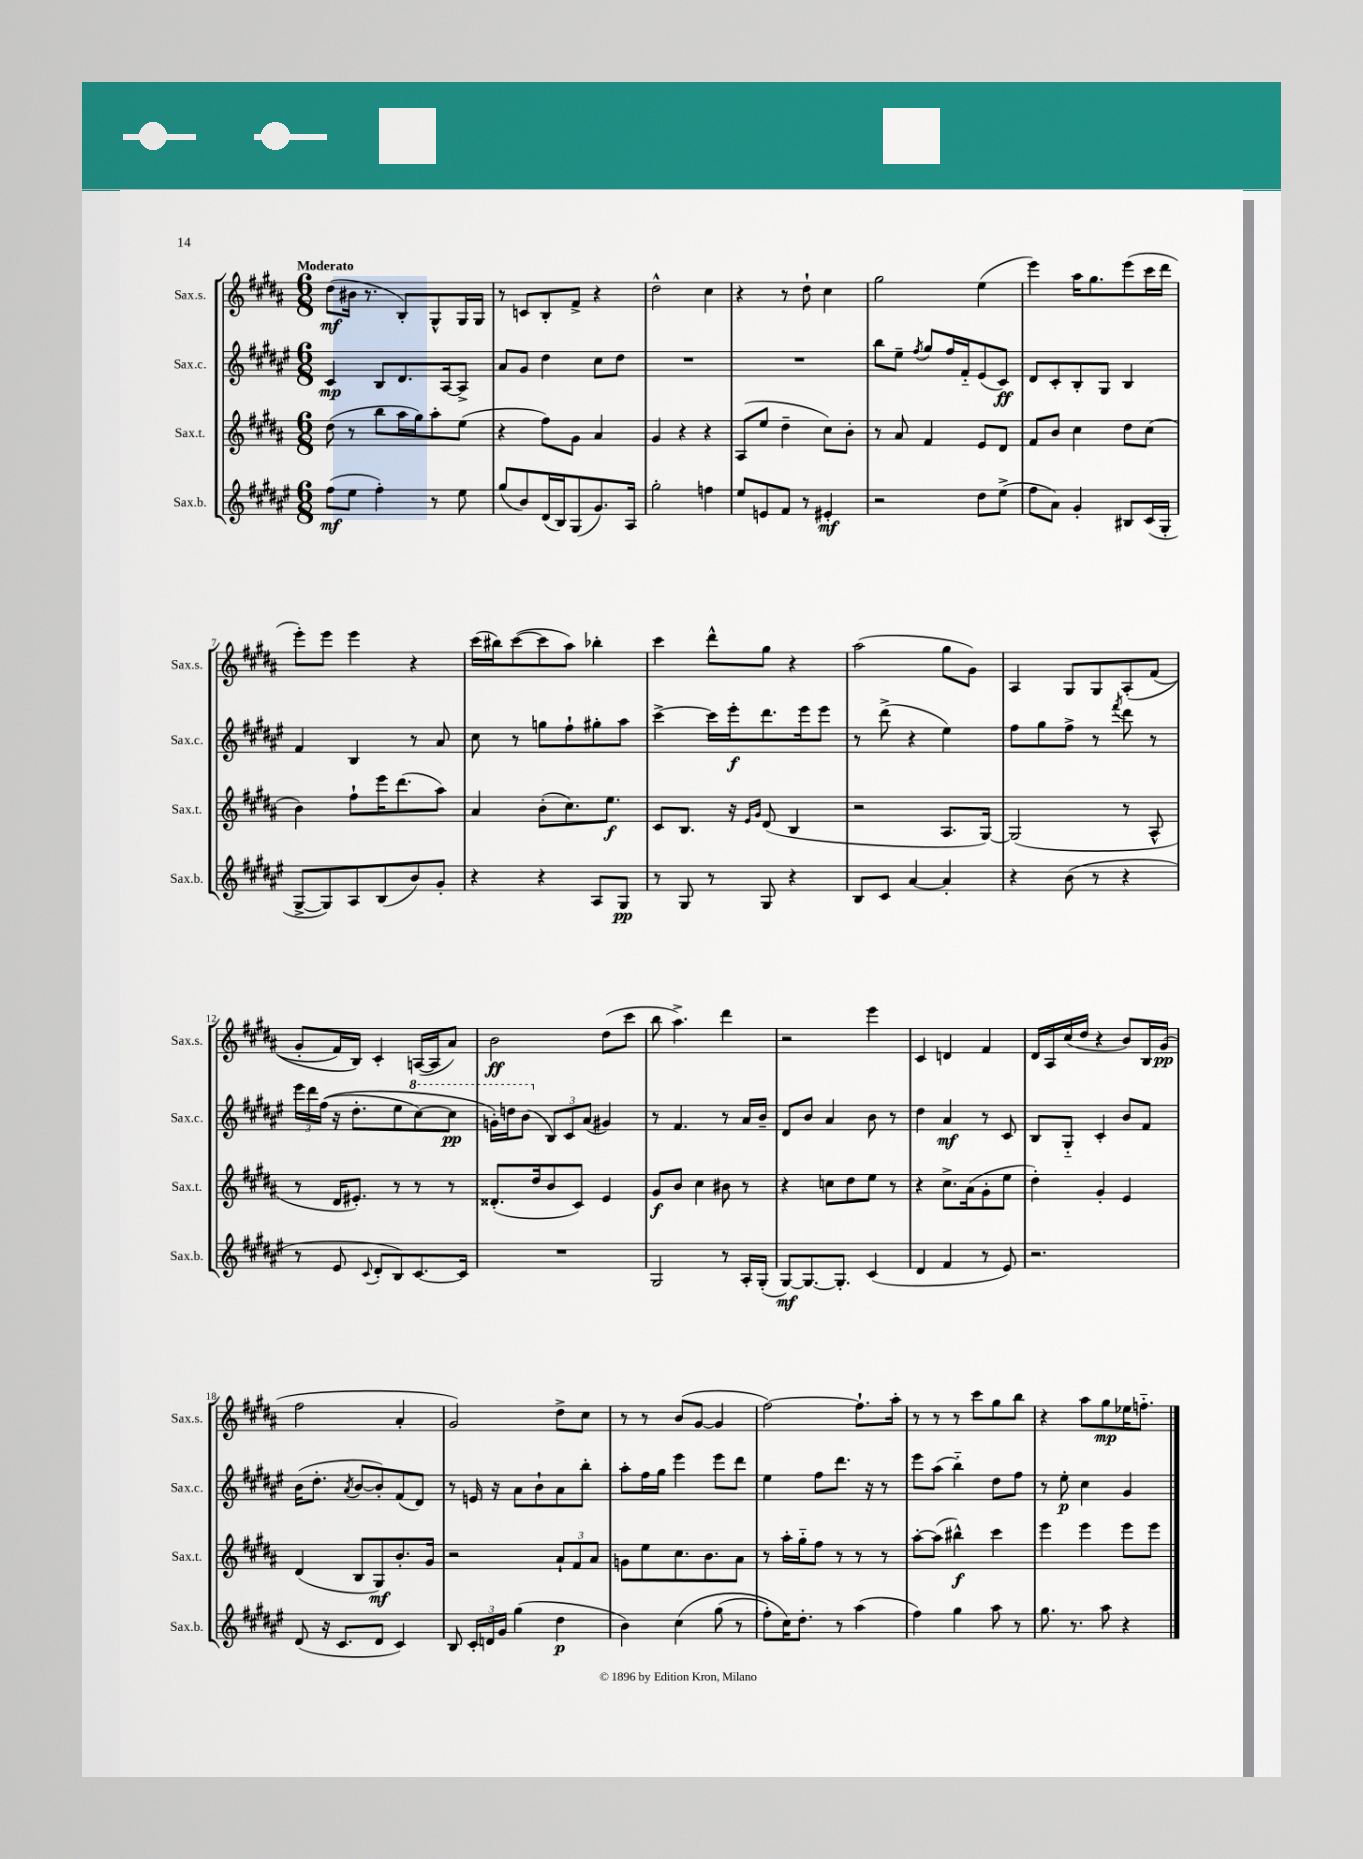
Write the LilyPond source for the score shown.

<<
\new StaffGroup <<
\new Staff = "s0" \with { instrumentName = "Sax.s." shortInstrumentName = "Sax.s." } {
    \clef treble \key b \major \numericTimeSignature \time 6/8 \tempo "Moderato"
    \autoBeamOff dis''8[\mf( bis'16] r8. b8[-.) gis8-^ gis16 gis16] |
    r8 c'8[ b8-. fis'8]-> r4 |
    dis''2-^ cis''4 |
    r4 r8 dis''8-! cis''4 |
    gis''2 e''4( |
    e'''4) ais''16[ gis''8. e'''8( cis'''16 dis'''16] |
    e'''8[-.) e'''8] e'''4 r4 |
    cis'''16[( bis''16) cis'''8~( cis'''8 ais''8]) bes''4-. |
    cis'''4 dis'''8[-^ gis''8] r4 |
    ais''2( gis''8[ gis'8]) |
    ais4 gis8[ gis8 ais8-.\( fis'8]( |
    gis'8[-. fis'16) b16]\) cis'4-. a16[~( a16 ais'8]) |
    b'2\ff dis''8[( cis'''8] |
    b''8 ais''4.->) dis'''4 |
    r2 e'''4 |
    cis'4 d'4 fis'4 |
    dis'16[ ais16 cis''16( dis''16] r4 b'8[) b16 gis'16]\pp( |
    fis''2 ais'4-. |
    gis'2) dis''8[-> cis''8] |
    r8 r8 b'8[( gis'8]~ gis'4 |
    fis''2~) fis''8.[-! ais''16]-. |
    r8 r8 r8 cis'''8[ gis''8 b''8] |
    r4 ais''8[ gis''8\mp ees''16 f''8.]-_ \bar "|." |
}
\new Staff = "s1" \with { instrumentName = "Sax.c." shortInstrumentName = "Sax.c." } {
    \clef treble \key fis \major \numericTimeSignature \time 6/8
    \autoBeamOff cis'4\mp b8[ dis'8. ais16~ ais8]-> |
    ais'8[ gis'8] dis''4 cis''8[ dis''8] |
    R2. |
    R2. |
    b''8[ eis''8]-- \acciaccatura { fis''8 } gis''8[ fis''16 fis'16-_ eis'8( cis'8]\ff) |
    dis'8[ cis'8-. b8-. gis8] b4 |
    fis'4 b4 r8 ais'8 |
    cis''8 r8 g''8[ fis''8-! gis''8-. ais''8] |
    cis'''4~-> cis'''16[ eis'''16-.\f dis'''8. eis'''16 eis'''8] |
    r8 dis'''8->( r4 eis''4) |
    fis''8[ gis''8 fis''8]-> r8 \acciaccatura { fis'''8 } dis'''8 r8 |
    \tuplet 3/2 { eis'''16[ dis'''16 fis''16](\( } r16 dis''8.[-. eis''8 \ottava #1 cis'''8~) cis'''8]\pp |
    g''16[-.\) d'''16 b''8]( \ottava #0 \tuplet 3/2 { b8[) cis'8 ais'8]( } gis'!4) |
    r8 fis'4. r8 ais'16[ b'16]-- |
    dis'8[ b'8] ais'4 b'8 r8 |
    dis''4 ais'4\mf r8 cis'8 |
    b8[ gis8]-_ cis'4-. b'8[ fis'8] |
    b'16[( dis''8.]-. \acciaccatura { ais'8 } b'8[~ b'8-.) fis'8( dis'8]) |
    r8 e'16 r16 ais'8[ b'8-! ais'8 b''8]-. |
    ais''8[-. fis''16 gis''16] eis'''4 eis'''8[ dis'''8] |
    eis''4 fis''8[ dis'''8.] r16 r8 |
    eis'''8[ ais''8]( b''4-_) dis''8[ fis''8] |
    r8 eis''8-.\p cis''4 gis'4 \bar "|." |
}
\new Staff = "s2" \with { instrumentName = "Sax.t." shortInstrumentName = "Sax.t." } {
    \clef treble \key b \major \numericTimeSignature \time 6/8
    \autoBeamOff dis''8( r8 b''8[ ais''16 gis''16) ais''8-. e''8]( |
    r4 fis''8[) gis'8] ais'4 |
    gis'4 r4 r4 |
    ais8[( e''8] dis''4-- cis''8[) b'8]-. |
    r8 ais'8 fis'4 e'8[ dis'8] |
    fis'8[ b'8] cis''4 dis''8[ cis''8]( |
    b'4) fis''8[-! e'''16 dis'''8.( ais''8]) |
    ais'4 b'8[-.( cis''8.) e''8.]\f |
    cis'8[ b8.] r16 \grace { e'16[ gis'16] } dis'8( b4 |
    r2 ais8.[ gis16]~) |
    gis2( r8 ais8-^ |
    r8 dis'16[ eis'8.]-.) r8 r8 r8 |
    disis'8.[-.( dis''16 b'8 cis'8]) e'4 |
    gis'8[\f b'8] cis''4 bis'8 r8 |
    r4 c''8[ dis''8 e''8] r8 |
    r4 cis''8.[-> ais'16( gis'8-. e''8] |
    dis''4-.) gis'4-. e'4 |
    dis'4( b8[ gis8\mf) b'8.-. gis'16] |
    r2 \tuplet 3/2 { ais'8[-! fis'8 ais'8] } |
    g'8[ e''8 cis''8. b'8. ais'8] |
    r8 ais''16[-. gis''16-_ fis''8] r8 r8 r8 |
    ais''8[~-. ais''8]( bis''4-^\f) cis'''4 |
    e'''4 e'''4 e'''8[ e'''8] \bar "|." |
}
\new Staff = "s3" \with { instrumentName = "Sax.b." shortInstrumentName = "Sax.b." } {
    \clef treble \key fis \major \numericTimeSignature \time 6/8
    \autoBeamOff fis''8[\mf( eis''8] fis''4-.) r8 eis''8 |
    gis''8[( b'8) dis'16( b16) gis8( gis'8.) ais16] |
    gis''2-. f''4 |
    eis''8[ e'8 fis'8] r8 eis'4-.\mf |
    r2 dis''8[ eis''8]->( |
    fis''8[ ais'8]) gis'4-. bis8[ cis'16( gis16]-. |
    gis8[~-> gis8) ais8 b8( b'8) gis'8]-. |
    r4 r4 ais8[ gis8]\pp |
    r8 gis8 r8 gis8 r4 |
    b8[ cis'8] ais'4~ ais'4-. |
    r4 b'8( r8 r4 |
    r8 eis'8 \appoggiatura { cis'8 } dis'8[-. b8) cis'8.~ cis'16] |
    R2. |
    gis2 r8 ais16[-. gis16]-.( |
    gis8[~\mf) gis8.~ gis8.]-. cis'4( |
    dis'4 fis'4 r8 eis'8) |
    r2. |
    dis'8( r16 cis'8.[ dis'8] cis'4) |
    b8 \tuplet 3/2 { cis'16[-. d'16 gis'16] } gis''4( dis''4\p |
    b'4) cis''4\( gis''8( r8 |
    fis''8[-.) cis''16\) dis''8.]-. r8 ais''4( |
    fis''4) gis''4 ais''8 r8 |
    gis''8. r8. ais''8 r4 \bar "|." |
}
>>
>>
